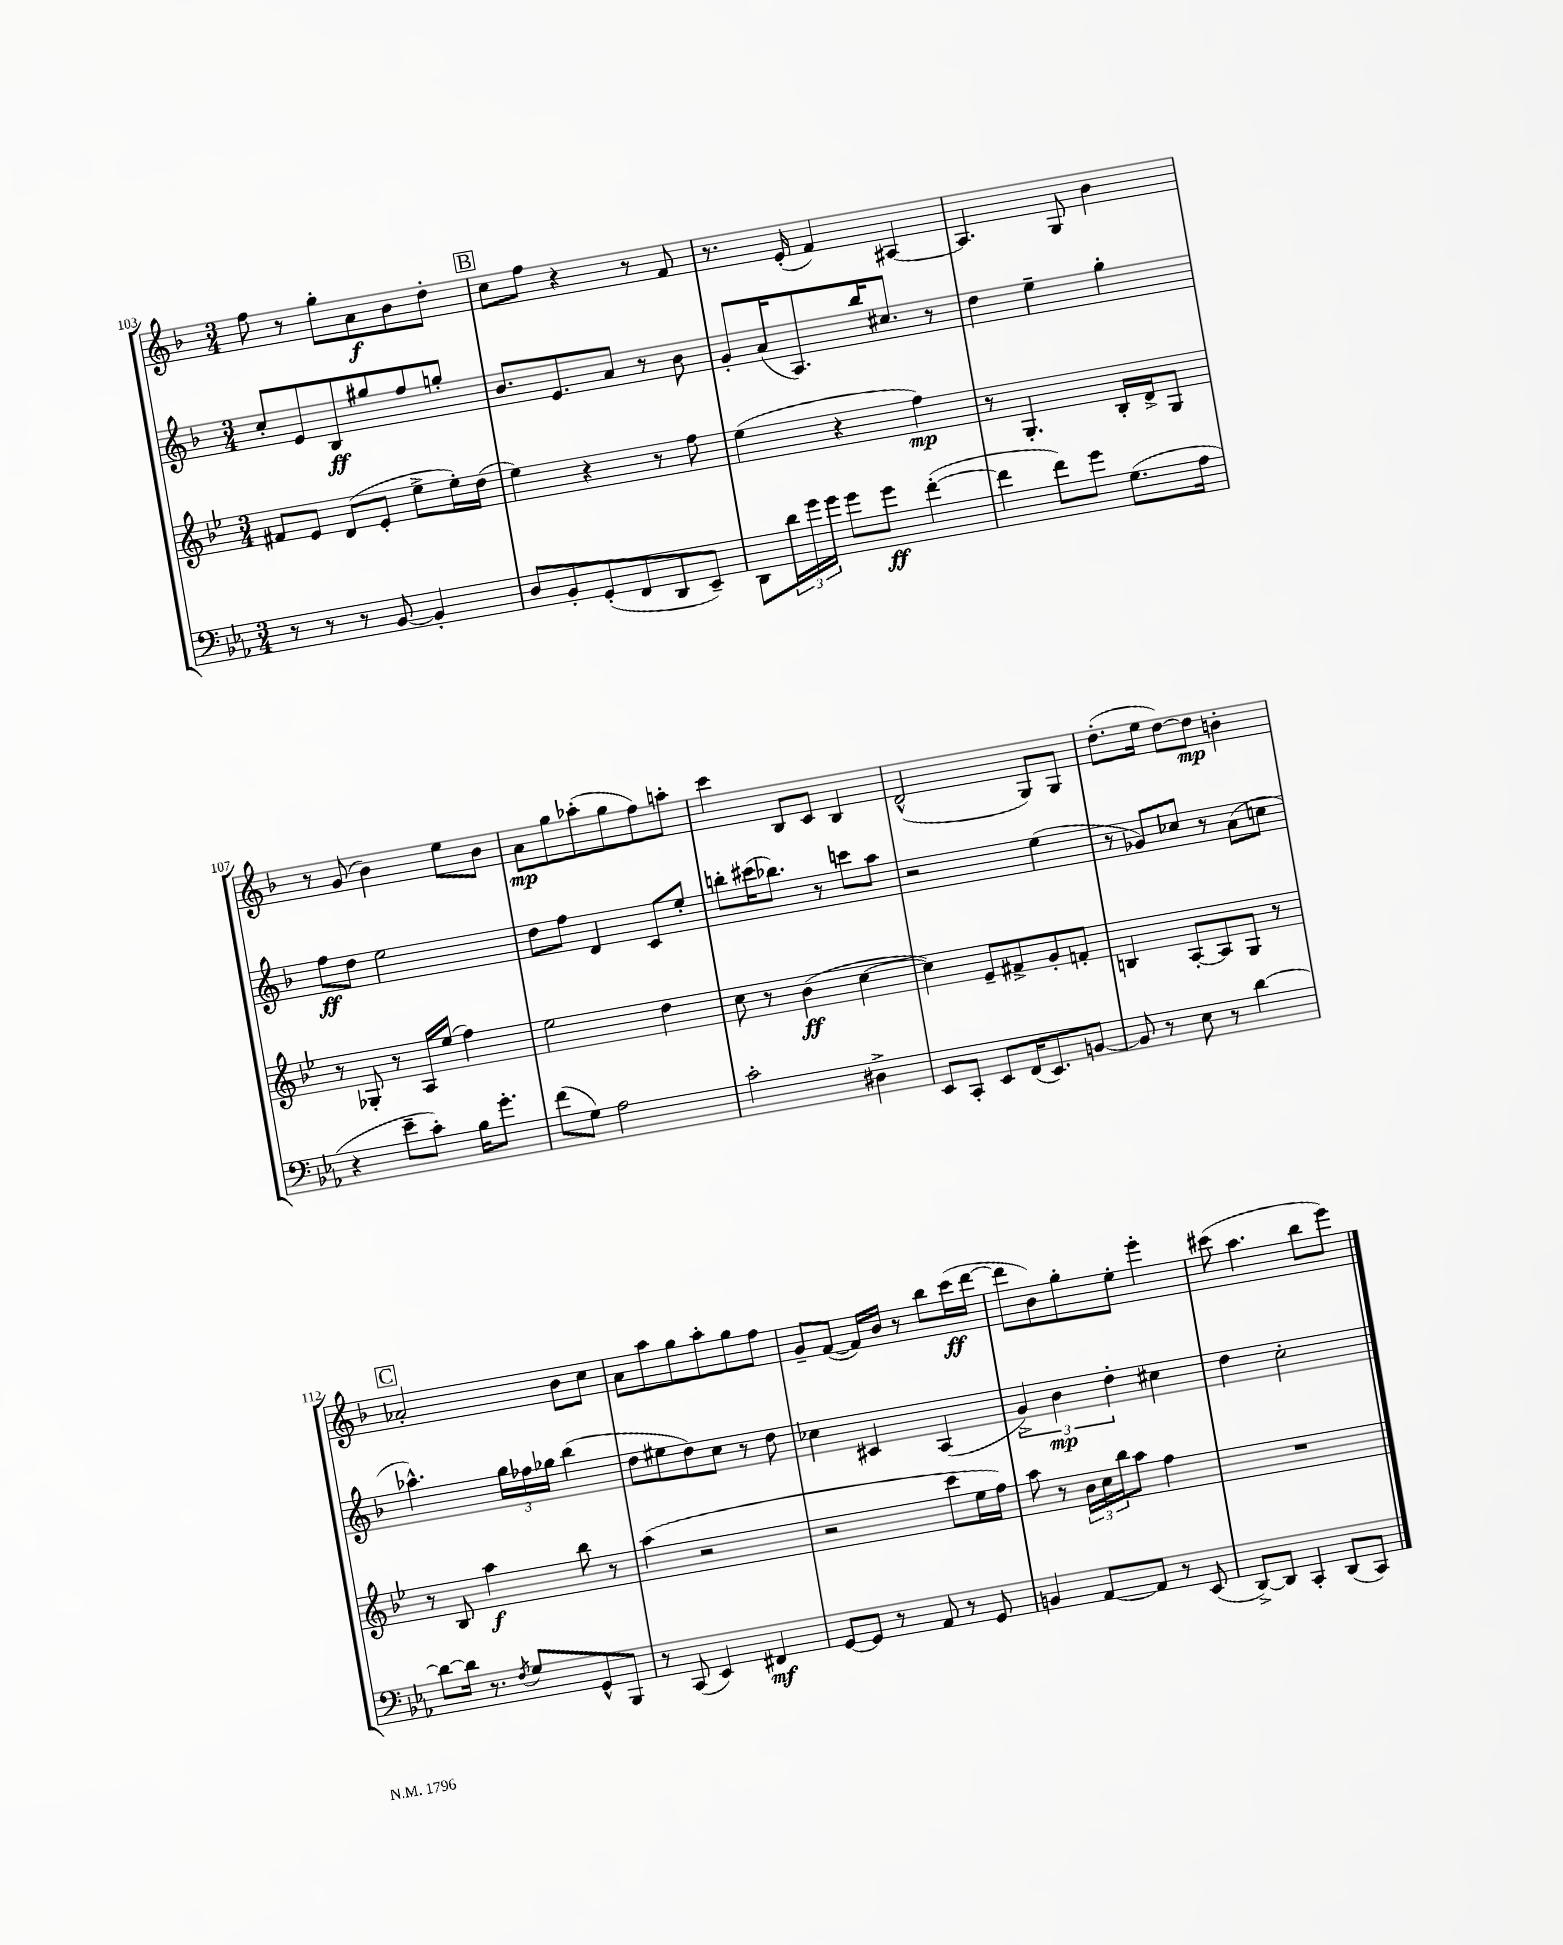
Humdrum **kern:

**kern	**kern	**kern	**kern
*staff4	*staff3	*staff2	*staff1
*clefF4	*clefG2	*clefG2	*clefG2
*k[b-e-a-]	*k[b-e-]	*k[b-]	*k[b-]
*M3/4	*M3/4	*M3/4	*M3/4
8r	8f#	8cc'	8ff
8r	8e-	8e	8r
8r	(8d	8B-	8gg'
[8BB-	8e-'	8gg#	8a
4BB-']	8ee-^	8ff	8b-
.	16ee-')	8gg'	8dd'
.	(16dd	.	.
=	=	=	=
8D	4ee-)	8.b-	8cc
8BB-'	.	.	8ff
.	.	8.e	.
(8GG'	4r	.	4r
8FF	.	8a	.
8DD	8r	8r	8r
8EE-~)	8ff	8b-	8f
=	=	=	=
8DD	(4ee-	8g'	8.r
24d	.	(16a	.
24g	.	.	.
.	.	8.A)	(16e'
24g	.	.	.
8g	4r	.	4f)
8g	.	16bb-	.
.	.	8.cc#	.
([4f'	4ff)	.	[4A#
.	.	8r	.
=	=	=	=
4f]	8r	4dd	4.A#]
.	4.G'	.	.
8f)	.	4ee~	.
8g	.	.	8G
(8.G	16B-'	4gg'	4b-
.	16d^	.	.
.	8G	.	.
16A-	.	.	.
=	=	=	=
4r	8r	8ff	8r
.	8G-'	8dd	(8g
8e-~	8r	2ee	4b-)
8c')	16A	.	.
.	(16ee-	.	.
16B-	4ff)	.	8ee
8.g'	.	.	.
.	.	.	8b-
=	=	=	=
(8f	2ee-	8dd	8a
8G)	.	8ff	8gg
2A-	.	4d	(8aa-'
.	.	.	8gg
.	4dd	8c	8ff)
.	.	8ee'	8aa'
=	=	=	=
2c'	8cc	8bb'	4ccc
.	8r	(16ccc#	.
.	.	8.bb-)	.
.	(4b-	.	8B-
.	.	8r	8c
4D#^	[4cc	8ccc	4B-
.	.	8aa	.
=	=	=	=
8EE-	4cc])	2r	(2d^^
8CC'	.	.	.
8EE-	8e-~	.	.
(16FF	8f#^	.	.
8.EE-)	.	.	.
.	8g'	(4ee	8G)
[8BB	8f'	.	8G
=	=	=	=
8BB]	4B	8r	(8.dd'
8r	.	8g-)	.
.	.	.	16ee
8E-	[8A'	8cc-	[8dd)
8r	8A]	8r	8dd]
[4d	8G	(8a	4b'
.	8r	8cc	.
=	=	=	=
8d_	8r	4.aa-^^)	2a-'
16d]	8B-	.	.
8.r	.	.	.
.	4aa	.	.
8qF	.	.	.
8G	.	24gg	.
.	.	24ff-	.
.	.	24gg-	.
8GG^^	8bb-	(4bb-	8b-
8BBB-	8r	.	8cc
=	=	=	=
8r	(4aa	8dd	8a
(8CC	.	8ee#	8aa
4EE-)	2r	8dd)	8gg
.	.	8cc	8aa'
4FF#	.	8r	8gg
.	.	8dd	8ff
=	=	=	=
[8GG	2r	4cc-	8g~
8GG]	.	.	([8f
8r	.	4c#	16f])
.	.	.	16b-
8AA-	.	.	8r
8r	8ccc	(4A	8bb-
8GG	16ee-	.	(16ccc
.	16ff)	.	[16ddd
=	=	=	=
4BB	8aa	6g^)	8ddd]
.	8r	.	8b-)
.	.	6b-	.
[8AA-	24b-	.	8gg'
.	24cc	.	.
.	24bb-	6dd'	.
8AA-]	8aa	.	8ee'
8r	4ff	4cc#	4eee'
(8EE-	.	.	.
=	=	=	=
[8DD^)	2.r	4dd	(8ccc#
8DD]	.	.	4.aa
4CC'	.	2cc'	.
(8DD	.	.	8bb-
8CC)	.	.	8eee)
==	==	==	==
*-	*-	*-	*-
